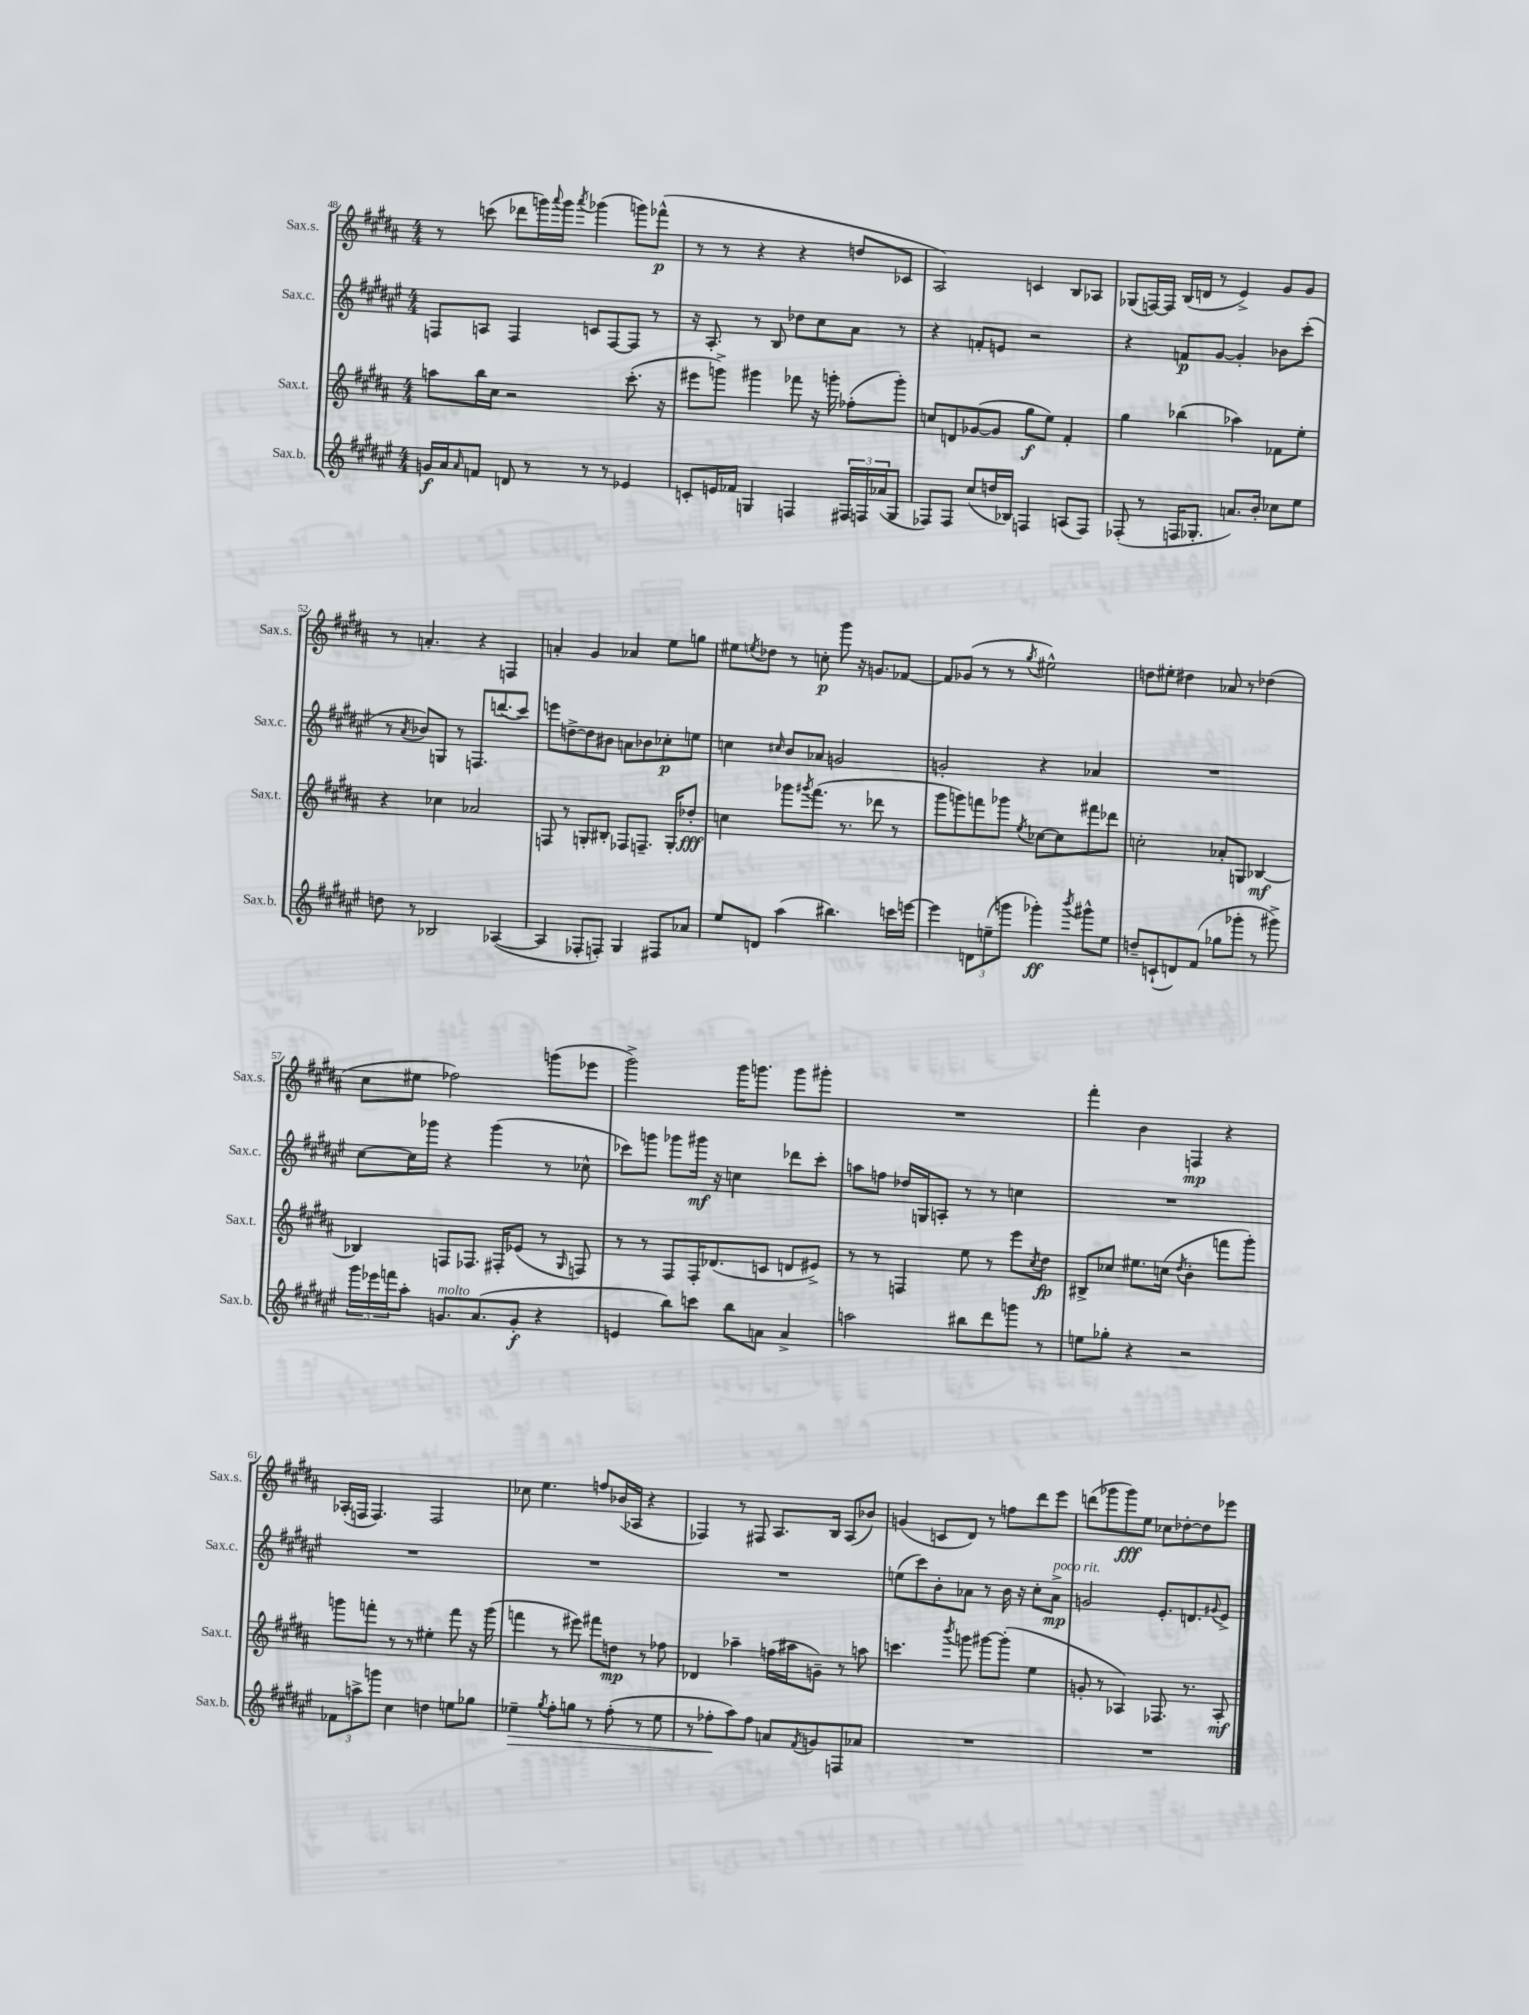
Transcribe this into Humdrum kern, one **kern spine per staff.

**kern	**kern	**kern	**kern
*staff4	*staff3	*staff2	*staff1
*clefG2	*clefG2	*clefG2	*clefG2
*k[f#c#g#d#a#e#]	*k[f#c#g#d#a#]	*k[f#c#g#d#a#e#]	*k[f#c#g#d#a#]
*M4/4	*M4/4	*M4/4	*M4/4
16g	8aa	8F	8r
16a#	.	.	.
16qqa#	.	.	.
8f	16bb	8A	(8ccc
.	16cc#	.	.
8d	2r	4F	8ddd-
8r	.	.	16ggg)
.	.	.	8qqaaa#
.	.	.	16ggg
.	.	.	8qaaa#
8r	.	8c	(4ggg-
8r	.	[8F	.
4e-	(8.ccc#'	8F]	8ggg)
.	.	8r	(8fff-^^
.	16r	.	.
=	=	=	=
8c'	8eee#	16r	8r
.	.	8.A#'	.
16e	8ggg^)	.	8r
16f-	.	.	.
4G	4ggg#	8r	4r
.	.	8B	.
4F	8fff-	8dd-	4r
.	16r	8cc#	.
.	16ggg'	.	.
24F#	(8ff-'	8a#	8dd
24F	.	.	.
(24a-	.	.	.
8G	8ggg')	8r	8c-
=	=	=	=
8F-)	8cc	4r	2A#)
8F-	8d	.	.
(8cc#	([8g-	8f'	.
16dd	8g-]	8e	.
16B-)	.	.	.
4F	8gg#	2r	4c
.	8ee)	.	.
(8A	4f#'	.	8B
8F)	.	.	8A-
=	=	=	=
(8F-'	4gg#	4r	(8G-
8r	.	.	[16F)
.	.	.	16F]
16F	(4bb-	8f	(16B
8.G-'	.	.	16d
.	.	[8g#	8r
8.a)	4aa-)	4g#']	4e^)
16b'	.	.	.
8cc-	8f-	8b-	8g#
8ee#	8ee'	(8ccc#'	8g#
=	=	=	=
8dd	4r	8r	8r
.	.	8qa#	.
8r	.	8b-)	4.a'
2B-	4cc-	8G	.
.	.	8r	.
.	2a-	8.F	4r
.	.	(8.ddd	.
([4A-	.	.	4F
.	.	8ccc#)	.
=	=	=	=
4A-]	8F	8eee	4a'
.	8r	[8dd^	.
8F-'	8G'	8dd]	4g#
8F')	8B#'	8b#	.
4G#	8F-	8a	4a-
.	8.F~	8b-	.
8F#	.	8cc-'	8ee
.	16G'	.	.
8a-	8dd-'	8ee	8gg
=	=	=	=
8ee#	4cc	4cc	8ee#
.	.	.	8qee
8d	.	.	8dd-
.	.	16qqcc#	.
(4aa#	8ggg-	8b	8r
.	8qggg#	.	.
.	(8.fff#	8a-	8cc'
4.bb#)	.	2g	8ggg#
.	8.r	.	.
.	.	.	16r
.	.	.	8.g
.	8ddd-	.	.
16ccc	8r	.	[8f-
[16eee	.	.	.
=	=	=	=
4eee]	8ggg#	2g'	8f-]
.	8ggg)	.	(8g-
12d	8fff	.	8r
(12ee~	.	.	.
.	8ggg-	.	8r
12ggg	.	.	.
.	8qee	.	8qgg#
4ggg-')	[8cc-	4r	2ee#^^)
.	8cc-]	.	.
8qbbb	.	.	.
8ggg#^^	8fff#	4a-	.
8ee	8ddd-	.	.
=	=	=	=
8dd~	2cc'	1r	8dd
(8c`	.	.	8ee#'
8d)	.	.	4dd#
(8f#	.	.	.
8gg-	8a-'	.	8a-
8ggg-'	8G	.	8r
8r	[4B-	.	(4dd-
8ggg#^)	.	.	.
=	=	=	=
24ggg#	4B-]	[8cc#	8cc#
24eee-	.	.	.
24fff	.	.	.
8aa#'	.	16cc#]	8ee#
.	.	16ggg-	.
8.g	8F	4r	2ff-)
.	8.F-	.	.
(8.a#	.	.	.
.	.	(4ggg-	.
.	16F#'	.	.
8g'	(8e-	.	.
4r	8r	8r	(8ggg
.	16qqG#	.	.
.	8F)	8cc-^^	8eee-
=	=	=	=
4e	8r	8ccc-)	2ggg#^)
.	8r	8ggg	.
8bb)	8F#	8ggg-	.
8ccc	16F#'	16ggg#	.
.	(8.d-	16r	.
8bb	.	4cc	16ggg#
.	.	.	8.ggg
8a	8c	.	.
4a^	8d	8ddd-	8ggg
.	8e#^)	8ccc-'	8ggg#'
=	=	=	=
2aa	8r	8aa	1r
.	8r	8ff	.
.	4F	16dd-	.
.	.	16G	.
.	.	8A'	.
8bb#	8ee	8r	.
8ddd#	8r	8r	.
8ggg	8eee	4cc	.
.	8qcc#	.	.
8r	8dd#	.	.
=	=	=	=
8ee	8B#^	1r	4fff#'
8gg-'	8cc-	.	.
4r	8.ee#	.	4b
.	(16cc	.	.
.	8qdd#	.	.
2r	4b'	.	4F
.	8fff	.	4r
.	8ggg#')	.	.
=	=	=	=
12f-	8ggg	1r	(16A-'
.	.	.	16F
12aa^	.	.	.
.	8fff'	.	4.F)
12ggg	.	.	.
4cc#	8r	.	.
.	8r	.	.
4dd	4ee#'	.	2F
8ee	8fff	.	.
8gg-	16r	.	.
.	(16ggg	.	.
=	=	=	=
4ee-~	4fff	1r	8cc-
.	.	.	4.ee
8qgg#	.	.	.
8ff#'	8r	.	.
8gg	8eee#)	.	.
8r	8fff#	.	8ff
(8ff#'	8dd	.	(16b-
.	.	.	16A-
8r	8r	.	4r
8ee-	8ff-	.	.
=	=	=	=
8r	4d-	1r	4F-)
8ff-'	.	.	.
8aa#)	4aa-~	.	8r
8ff-	.	.	8F#
8a	(16ff	.	8.A#
.	16aa#	.	.
8qf#	.	.	.
8g	8g~)	.	.
.	.	.	16B
8F	8r	.	(8A#
8a-	8aa	.	8b-)
=	=	=	=
1r	4.ccc	(8ee	(4g
.	.	8ccc#)	.
.	.	8b'	8c
.	8qbbb	.	.
.	8ggg	8a-	8d#)
.	[8ggg#	8r	8r
.	(8ggg#']	16b	8ff
.	.	16r	.
.	4ee	8cc#'	8ddd#
.	.	8a-^	8eee
=	=	=	=
1r	8g'	2g	(8ddd
.	8r	.	8ggg-
.	4A-)	.	8ggg-)
.	.	.	8ee
.	8.F-	8.e#'	8cc-
.	.	.	[8dd-'
.	8.r	8.d	.
.	.	.	8dd-]
.	.	8qqg#	.
.	8A-'	8e#^	8eee-
==	==	==	==
*-	*-	*-	*-
